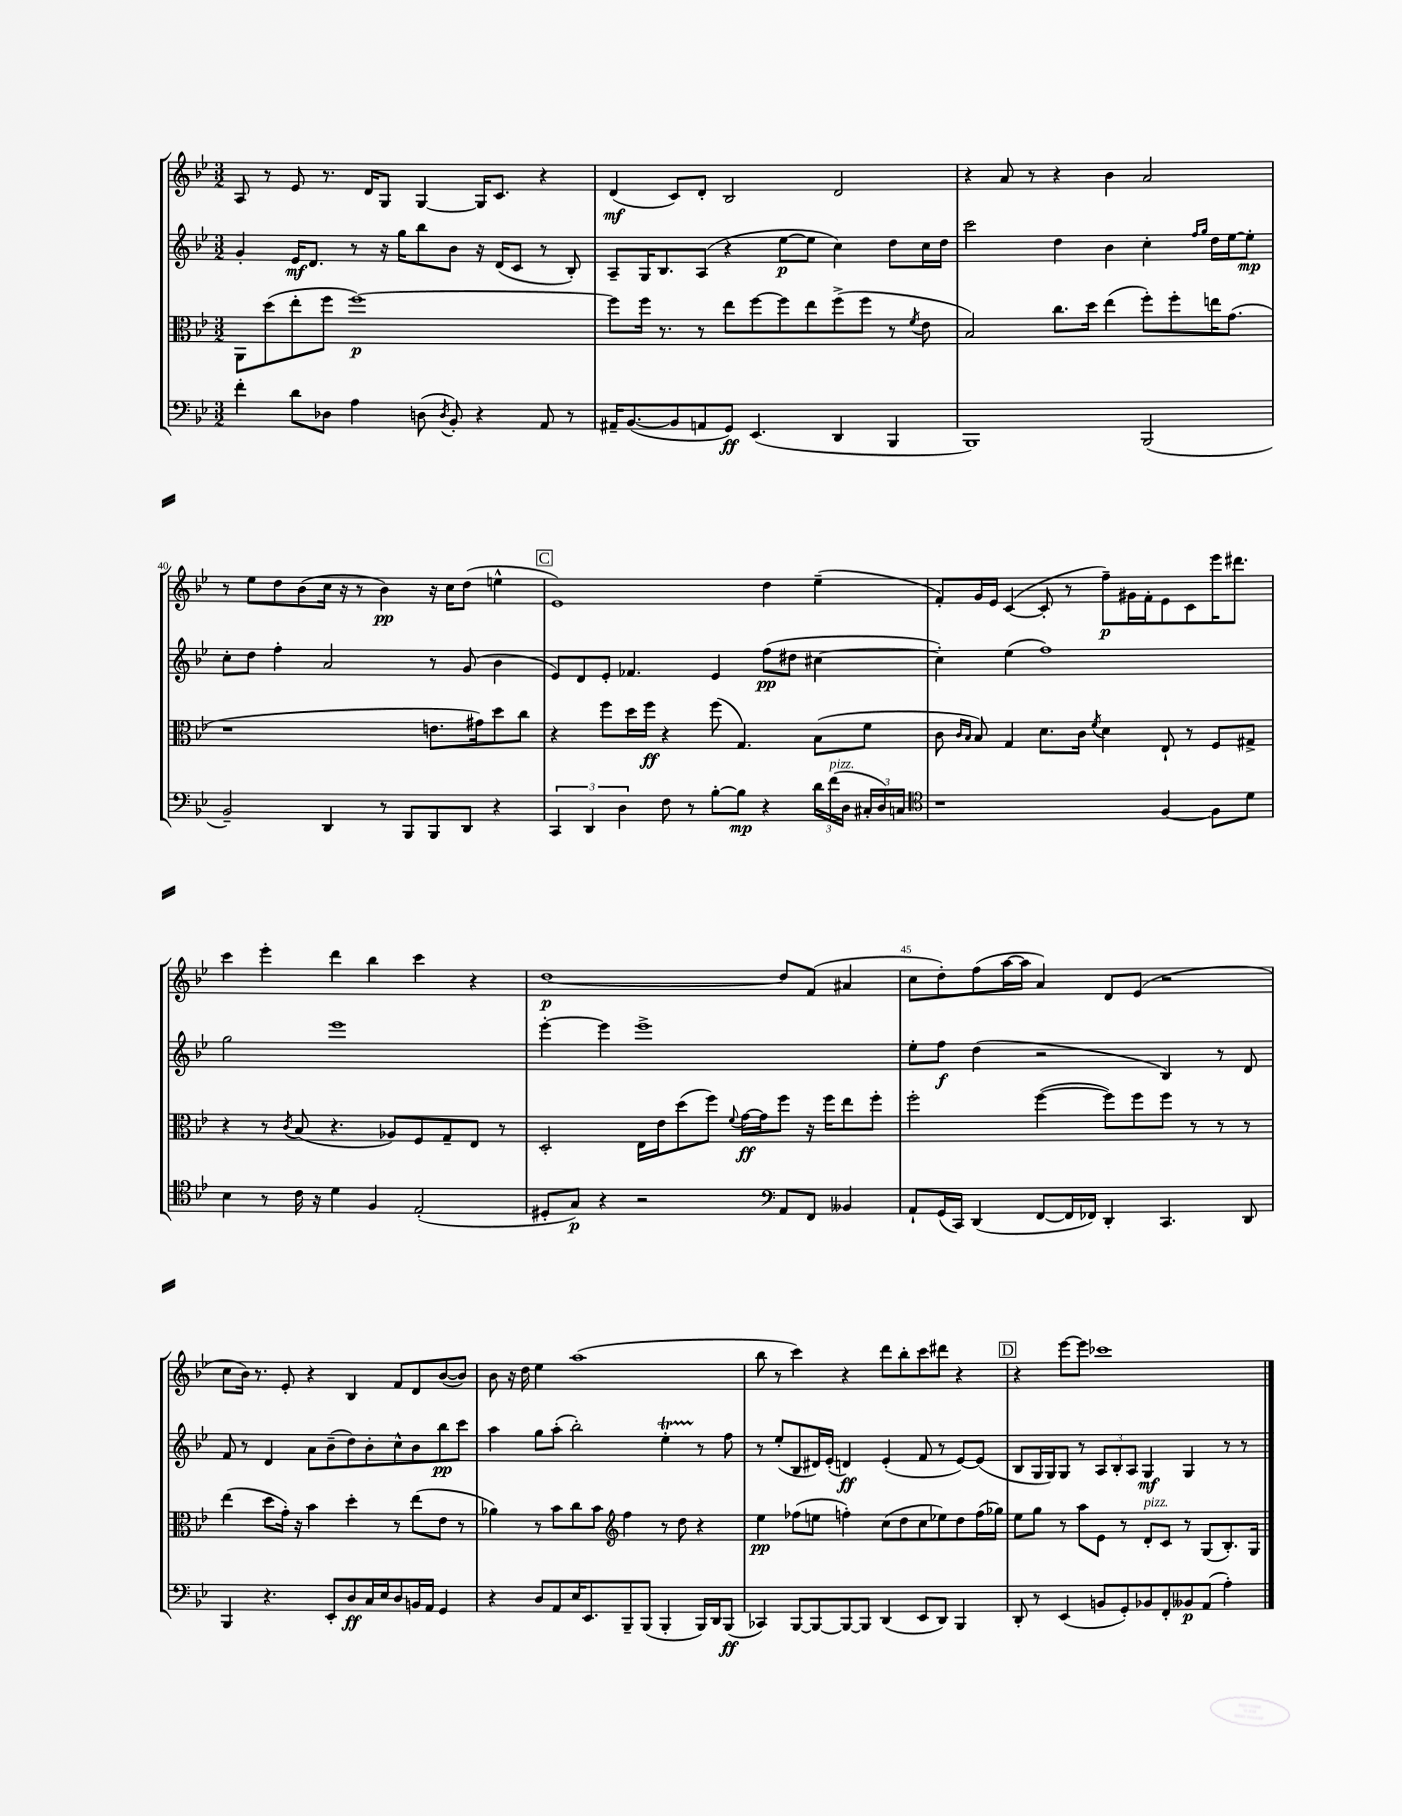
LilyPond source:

<<
\new StaffGroup <<
\new Staff = "s0" {
    \clef treble \key bes \major \numericTimeSignature \time 3/2
    \autoBeamOff a8 r8 ees'8 r8. d'16[ g8] g4~ g16[ c'8.] r4 |
    d'4\mf( c'8[) d'8]-. bes2 d'2 |
    r4 a'8 r8 r4 bes'4 a'2 |
    r8 ees''8[ d''8 bes'8( c''16] r16 r8 bes'4\pp) r16 c''16[ d''8]( e''4-^ |
    \mark \markup { \box "C" } ees'1) d''4 ees''4--( |
    f'8[-.) g'16 ees'16] c'4~( c'8-. r8 f''8[--\p) gis'16 f'16-. ees'8 c'8 ees'''16 dis'''8.] |
    c'''4 ees'''4-. d'''4 bes''4 c'''4 r4 |
    d''1~\p d''8[ f'8]( ais'4 |
    c''8[ d''8-.) f''8( a''16~ a''16] a'4) d'8[ ees'8]( r2 |
    c''8[ bes'16]) r8. ees'8-. r4 bes4 f'8[ d'8 bes'8~( bes'8]) |
    bes'8 r16 d''16 ees''4 a''1( |
    bes''8 r8 c'''4) r4 d'''8[ bes''8-. c'''8 dis'''8] r4 |
    \mark \markup { \box "D" } r4 ees'''8[~ ees'''8] ces'''1 \bar "|." |
}
\new Staff = "s1" {
    \clef treble \key bes \major \numericTimeSignature \time 3/2
    \autoBeamOff g'4-. ees'16[\mf d'8.] r8 r16 g''16[ bes''8 bes'8] r16 d'16[( c'8] r8 bes8-.) |
    a8[-- g16 bes8. a8]( r4 ees''8[~\p ees''8] c''4) d''8[ c''16 d''16] |
    c'''2 d''4 bes'4 c''4-. \grace { f''16[ g''16] } d''16[ ees''16~ ees''8]-.\mp |
    c''8[-. d''8] f''4-. a'2 r8 g'8( bes'4 |
    \mark \markup { \box "C" } ees'8[) d'8 ees'8]-. fes'4. ees'4 f''8[\pp( dis''8] cis''4~ |
    cis''4-.) ees''4( f''1) |
    g''2 ees'''1 |
    ees'''4~-. ees'''4 ees'''1-> |
    ees''8[-. f''8]\f d''4( r2 bes4) r8 d'8 |
    f'8 r8 d'4 a'8[ bes'8--( d''8) bes'8-. c''8-^ bes'8 bes''8\pp c'''8] |
    a''4 g''8[ a''8]-.( bes''2-.) ees''4-.\startTrillSpan r8\stopTrillSpan f''8 |
    r8 ees''8[-.( bes8 dis'16) ees'16]-.( d'4\ff) ees'4-.( f'8 r8 ees'8[~) ees'8]( |
    \mark \markup { \box "D" } bes8[ g16 g16) g8] r8 \tuplet 3/2 { a8[ bes8-. a8] } g4\mf g4 r8 r8 \bar "|." |
}
\new Staff = "s2" {
    \clef alto \key bes \major \numericTimeSignature \time 3/2
    \autoBeamOff a,8[ d''8( ees''8-. f''8] f''1~\p) |
    f''8[ f''16] r8. r8 ees''8[ f''8~ f''8 ees''8 f''8->( f''8] r8 \acciaccatura { f'8 } ees'8 |
    bes2) c''8.[ d''16] ees''4( f''8[-.) f''8-. e''16 g'8.]( |
    r1 e'8.[ gis'16) d''8 c''8] |
    \mark \markup { \box "C" } r4 f''8[ d''16 f''16]\ff r4 f''8( g4.) bes8[( f'8] |
    c'8 \grace { c'16[ bes16] } bes8) g4 d'8.[ c'16] \acciaccatura { f'8 } d'4 ees8-! r8 f8[ gis8]-> |
    r4 r8 \acciaccatura { c'8 } bes8( r4. aes8[) f8 g8-- ees8] r8 |
    d2-. ees16[ ees'16 d''8( f''8]) \appoggiatura { f'8 } g'16[~\ff g'16 f''8] r16 f''16[ ees''8 f''8]-. |
    f''2-. f''4~( f''8[) f''8 f''8] r8 r8 r8 |
    ees''4( d''8[ g'16]-.) r16 bes'4 d''4-. r8 ees''8[( ees'8] r8 |
    aes'4) r8 bes'8[ c''8 bes'8] \clef treble f''4 r8 d''8 r4 |
    ees''4\pp fes''8[( e''8] f''4-.) c''8[( d''8 c''8 ees''8) d''8 f''16( ges''16]) |
    \mark \markup { \box "D" } ees''8[ g''8] r8 a''8[ ees'8] r8 d'8[-.^\markup { \italic "pizz." } c'8] r8 g8[( bes8.-.) g16] \bar "|." |
}
\new Staff = "s3" {
    \clef bass \key bes \major \numericTimeSignature \time 3/2
    \autoBeamOff f'4-. d'8[ des8] a4 d8( \acciaccatura { d8 } bes,8-.) r4 a,8 r8 |
    ais,16[-- bes,8.~( bes,8 a,8 g,8]\ff) ees,4.( d,4 bes,,4 |
    bes,,1) bes,,2( |
    bes,2--) d,4 r8 bes,,8[ bes,,8 d,8] r4 |
    \mark \markup { \box "C" } \tuplet 3/2 { c,4 d,4 d4 } f8 r8 bes8[~-. bes8]\mp r4 \tuplet 3/2 { d'16[ f'16^\markup { \italic "pizz." }( d16] } \tuplet 3/2 { cis16[-. d16) c16] } |
    \clef tenor r1 f4~ f8[ d'8] |
    bes4 r8 c'16 r16 d'4 f4 ees2-.( |
    dis8[-. g8]\p) r4 r2 \clef bass a,8[ f,8] beses,4 |
    a,8[-! g,16( c,16]) d,4( f,8[~ f,16 fes,16]) d,4-. c,4. d,8 |
    bes,,4 r4. ees,8[-. d8\ff c16 ees16 d8 b,16 a,16] g,4 |
    r4 d8[ a,8 ees16 ees,8. bes,,8-- bes,,8]( bes,,4-. bes,,16[) d,16 bes,,8]\ff( |
    ces,4) bes,,8[~ bes,,8~ bes,,8~ bes,,8] d,4( ees,8[ d,8]) bes,,4 |
    \mark \markup { \box "D" } d,8-. r8 ees,4( b,8[ g,8-.) bes,8 f,8-. beses,8\p a,8]( a4-.) \bar "|." |
}
>>
>>
\layout { \context { \Score currentBarNumber = #37 \override BarNumber.break-visibility = ##(#f #t #t) barNumberVisibility = #(every-nth-bar-number-visible 5) } }
